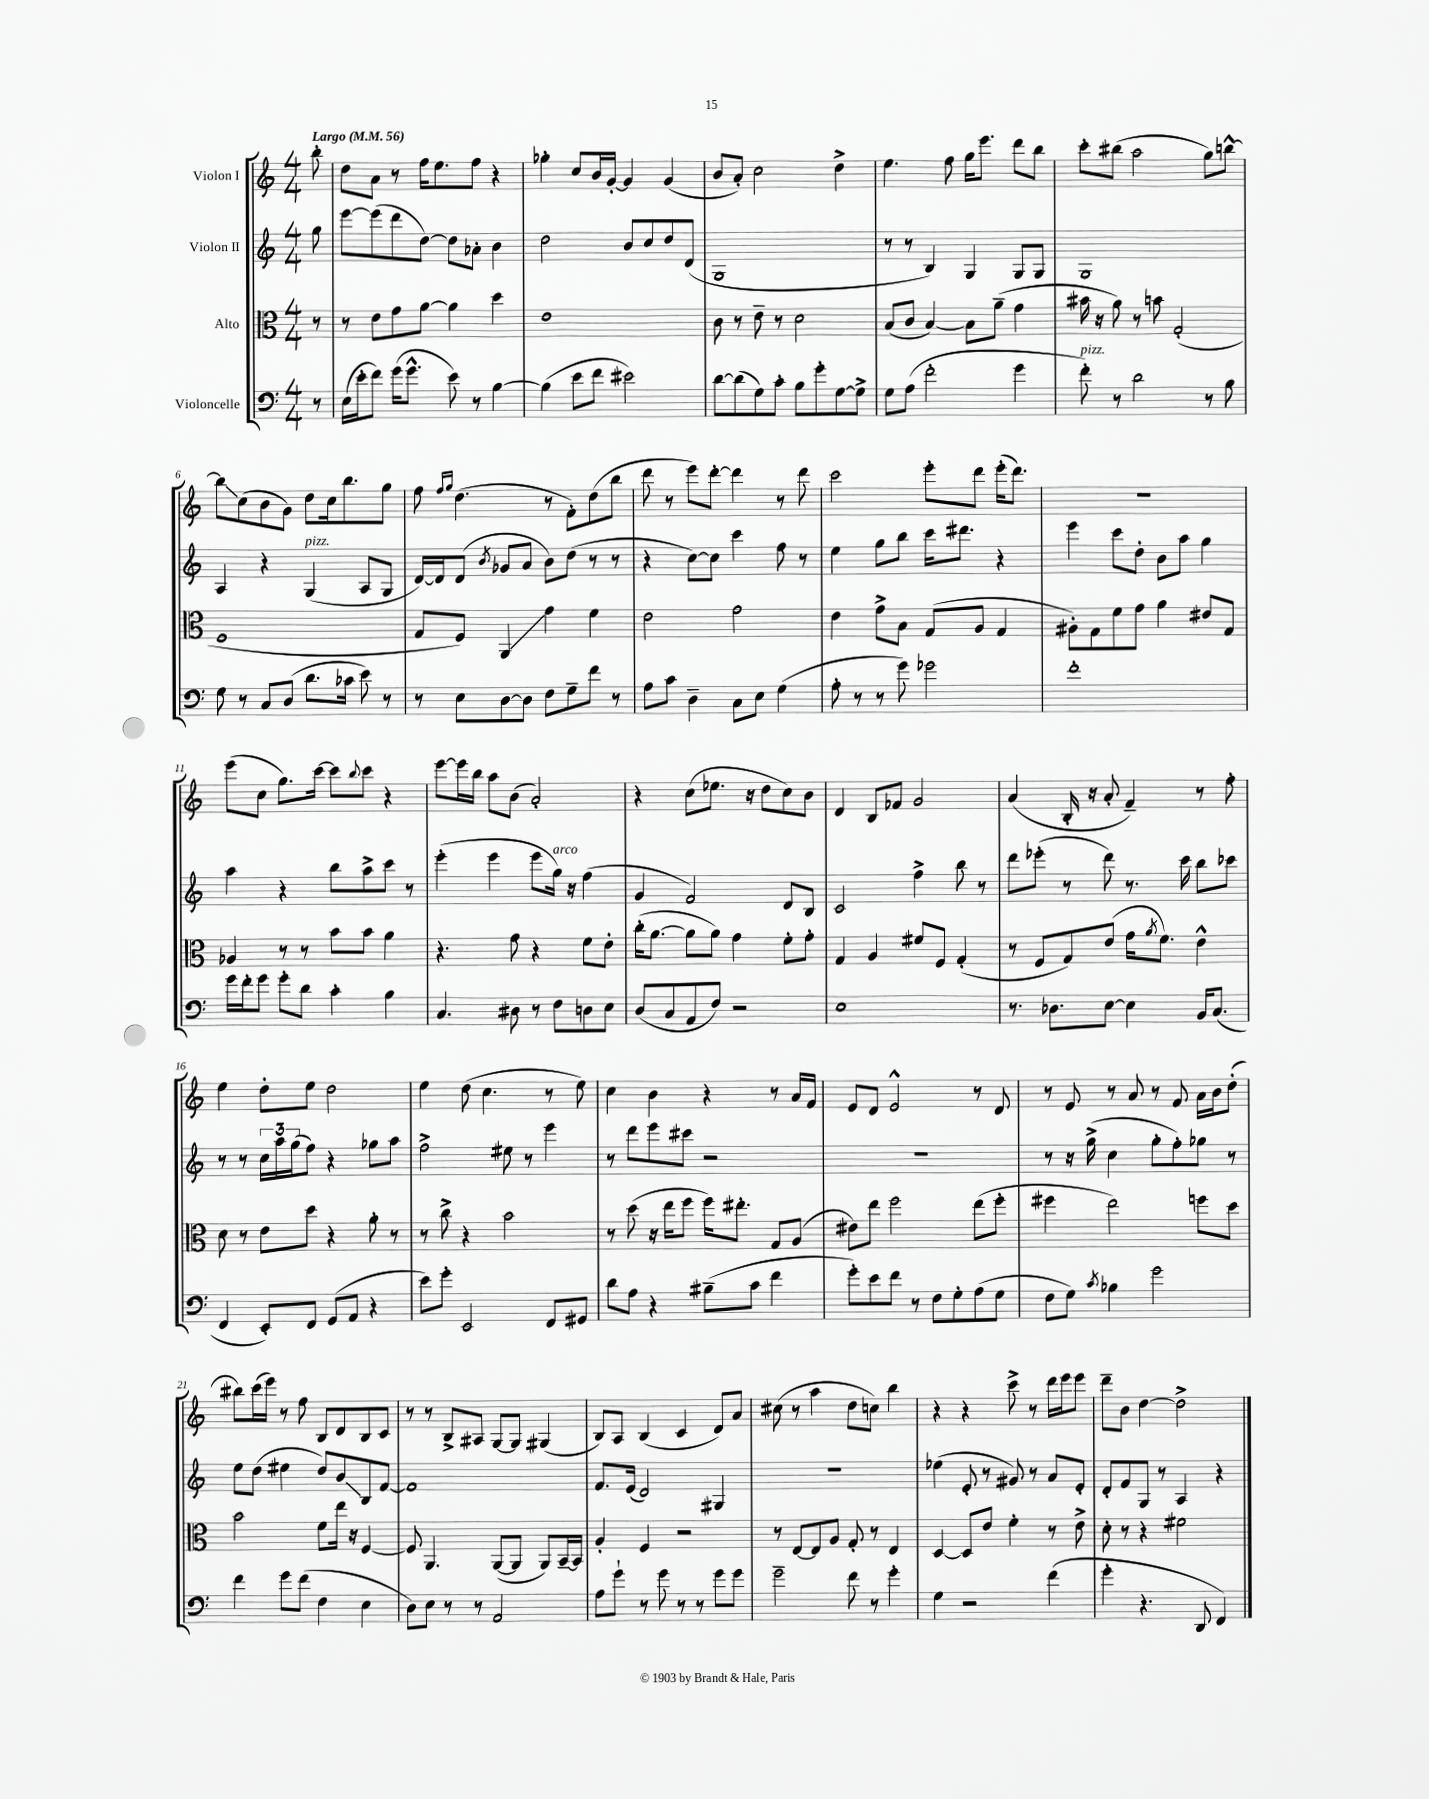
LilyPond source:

<<
\new StaffGroup <<
\new Staff = "s0" \with { instrumentName = "Violon I" } {
    \clef treble \key c \major \numericTimeSignature \time 4/4 \partial 8 \tempo "Largo" 4 = 56
    b''8-. |
    d''8 a'8 r8 f''16 e''8. f''8 r4 |
    ges''4-. c''8 b'16 g'16~-. g'4 g'4( |
    b'8 a'8-.) c''2 d''4-> |
    e''4. f''8 g''16 e'''8. d'''8 b''8 |
    c'''8-. bis''8( a''2 g''8) b''8~-^ |
    b''8\glissando c''8( b'8 g'8) d''8 c''16 b''8. g''8 |
    f''8 \grace { f''16 g''16 } d''4.( r8 f'8-.) d''8( b''8 |
    d'''8 r8 e'''8) d'''8~-. d'''4 r8 d'''8 |
    c'''2 e'''8-. d'''8 e'''16-.( d'''8.) |
    R1 |
    e'''8( c''8 g''8.) c'''16~ c'''8 \appoggiatura { b''8 } c'''8 r4 |
    e'''8~ e'''16 b''16 a''8 b'8( a'2-.) |
    r4 c''8( ees''8. r16 d''8 c''8) b'8 |
    d'4 b8 fes'8 g'2 |
    a'4( b16-. r16 a'8-. f'4--) r8 f''8-. |
    e''4 d''8-. e''8 d''2 |
    e''4 d''8( c''4. r8 e''8) |
    c''4 b'4 r4 r8 a'16 f'16 |
    e'8 d'8 e'2-^ r8 d'8 |
    r8 e'8 r8 a'8 r8 f'8 a'16 b'16 d''8-.( |
    bis''8) c'''16( e'''16) r8 f''8 b8 d'8 b8 c'8 |
    r8 r8 b8-> ais8 g8~ g8 gis4( |
    b8) a8 b4( c'4 d'8) a'8 |
    cis''8( r8 a''4 d''8 c''8) b''4 |
    r4 r4 c'''8-> r8 d'''16 e'''16 e'''8 |
    d'''8-- b'8 d''4~ d''2-> \bar "|." |
}
\new Staff = "s1" \with { instrumentName = "Violon II" } {
    \clef treble \key c \major \numericTimeSignature \time 4/4 \partial 8
    g''8 |
    e'''8~ e'''8( d'''8 d''8~) d''8 aes'8-. b'4 |
    d''2 b'8 c''8 d''8 d'8( |
    g1 |
    r8 r8 b4) g4 g8 g8 |
    g1 |
    a4 r4 g4^\markup { \italic "pizz." }( a8 g8 |
    d'16~) d'16 d'8( \acciaccatura { b'8 } ges'8 a'8 b'8) d''8( r8 r8 |
    r4 c''8~) c''8 c'''4 f''8 r8 |
    e''4 g''8 b''8 c'''16 dis'''8. r4 |
    e'''4 c'''8 d''8-. b'8 a''8 g''4 |
    a''4 r4 b''8 a''8-> c'''8 r8 |
    e'''4-.( e'''4 e'''8 g''16^\markup { \italic "arco" }) r16 f''4( |
    g'4 f'2) d'8 b8 |
    c'2 f''4-> b''8 r8 |
    d'''8 ees'''8-.( r8 d'''8) r8. c'''16 b''8 ces'''8 |
    r8 r8 \tuplet 3/2 { c''16 a''16 g''16( } f''8) r4 ges''8 a''8 |
    f''2-> eis''8 r8 e'''4 |
    r8 d'''8 e'''8 cis'''8 r2 |
    R1 |
    r8 r16 g''16->( c''4 g''8-. f''8-.) ges''8 r8 |
    e''8 d''8( eis''4 d''8) b'8\glissando b8 f'8~ |
    f'1 |
    f'8. e'16( d'2) gis4 |
    R1 |
    ees''4( e'8-. r8 gis'8) r8 a'8 e'8-. |
    d'8-. f'8 g8 r8 a4 r4 \bar "|." |
}
\new Staff = "s2" \with { instrumentName = "Alto" } {
    \clef alto \key c \major \numericTimeSignature \time 4/4 \partial 8
    r8 |
    r8 e'8 g'8 a'8~ a'4 d''4 |
    e'1 |
    c'8 r8 e'8-- r8 d'2 |
    b8( c'8 b4~) b8 a'8--( g'4 |
    bis'16 r16 a'8) r8 b'8 g2-.( |
    f1 |
    g8 f8) a,4\glissando g'4 f'4 |
    e'2 g'2 |
    e'4 g'8-> b8 g8( a8 g4 |
    ais8-.) g8 f'8 g'8 a'4 eis'8 g8 |
    aes4 r8 r8 b'8 b'8 a'4 |
    r4. g'8 r4 f'8 e'8-. |
    c''16-.( a'8.~ a'8 a'8) g'4 f'8-. g'8-. |
    g4 a4 fis'8 f8 g4-.( |
    r8 f8 g8) e'8( g'16 \acciaccatura { a'8 } f'8.) e'4-^ |
    d'8 r8 e'8 d''8 r4 a'8-. r8 |
    r8 c''8-> r4 b'2 |
    r8 d''8( r16 e''16 f''8 f''16) eis''8.-. g8 a8( |
    eis'8) e''8 f''2 e''8( f''8-. |
    fis''4 e''2) f''8 d''8 |
    b'2 f'8 e''16 r16 f4~ |
    f8 a,4. a,8~( a,8 a,8) b,16~-- b,16 |
    a4-. f4 r2 |
    r8 e8~ e8 a8 g8-. r8 e4 |
    d4~ d8 e'8 f'4-. r8 e'8-> |
    d'8-. r8 r4 fis'2 \bar "|." |
}
\new Staff = "s3" \with { instrumentName = "Violoncelle" } {
    \clef bass \key c \major \numericTimeSignature \time 4/4 \partial 8
    r8 |
    e16( e'16-. f'8) g'16( g'8.-^ e'8) r8 b4~ |
    b4( e'8 f'8 eis'2) |
    d'8~ d'8( g8) c'8-. b8 g'8-. g8~ g8-> |
    g8 a8( f'2-. g'4 |
    f'8-.^\markup { \italic "pizz." }) r8 d'2 r8 b8 |
    g8 r8 c8 d8( d'8. ces'16 e'8) r8 |
    r8 e8 d8~ d8 f8 g8-- f'8 r8 |
    a8 c'8 d4-- c8 e8 g4( |
    a8-. r8 r8 g'8) ges'2 |
    f'1-. |
    g'16 f'16-. g'8 g'8-. d'8 c'4-. b4 |
    c4. dis8 r8 f8 d8 e8 |
    d8( c8 a,8 f8) r2 |
    e1 |
    r8. des8. e8~ e4 b,16 c8.( |
    f,4 e,8-.) f,8 g,8( a,8 r4 |
    e'8) g'8-. e,2 f,8 gis,8 |
    d'8 a8 r4 bis8--( c'8 f'4 |
    g'8-.) e'8 f'8 r8 f8 g8-. a8( g8 |
    f8 g8) \acciaccatura { c'8 } bes4 g'2 |
    f'4 g'8 f'8( f4 e4 |
    d8) e8 r8 r8 a,2 |
    a8 g'8-! r8 g'8 r8 r8 g'8 g'8 |
    g'2-- f'8 r8 g'4-. |
    g4 r2 f'4( |
    g'4-. r4. d,8 f,4) \bar "|." |
}
>>
>>
